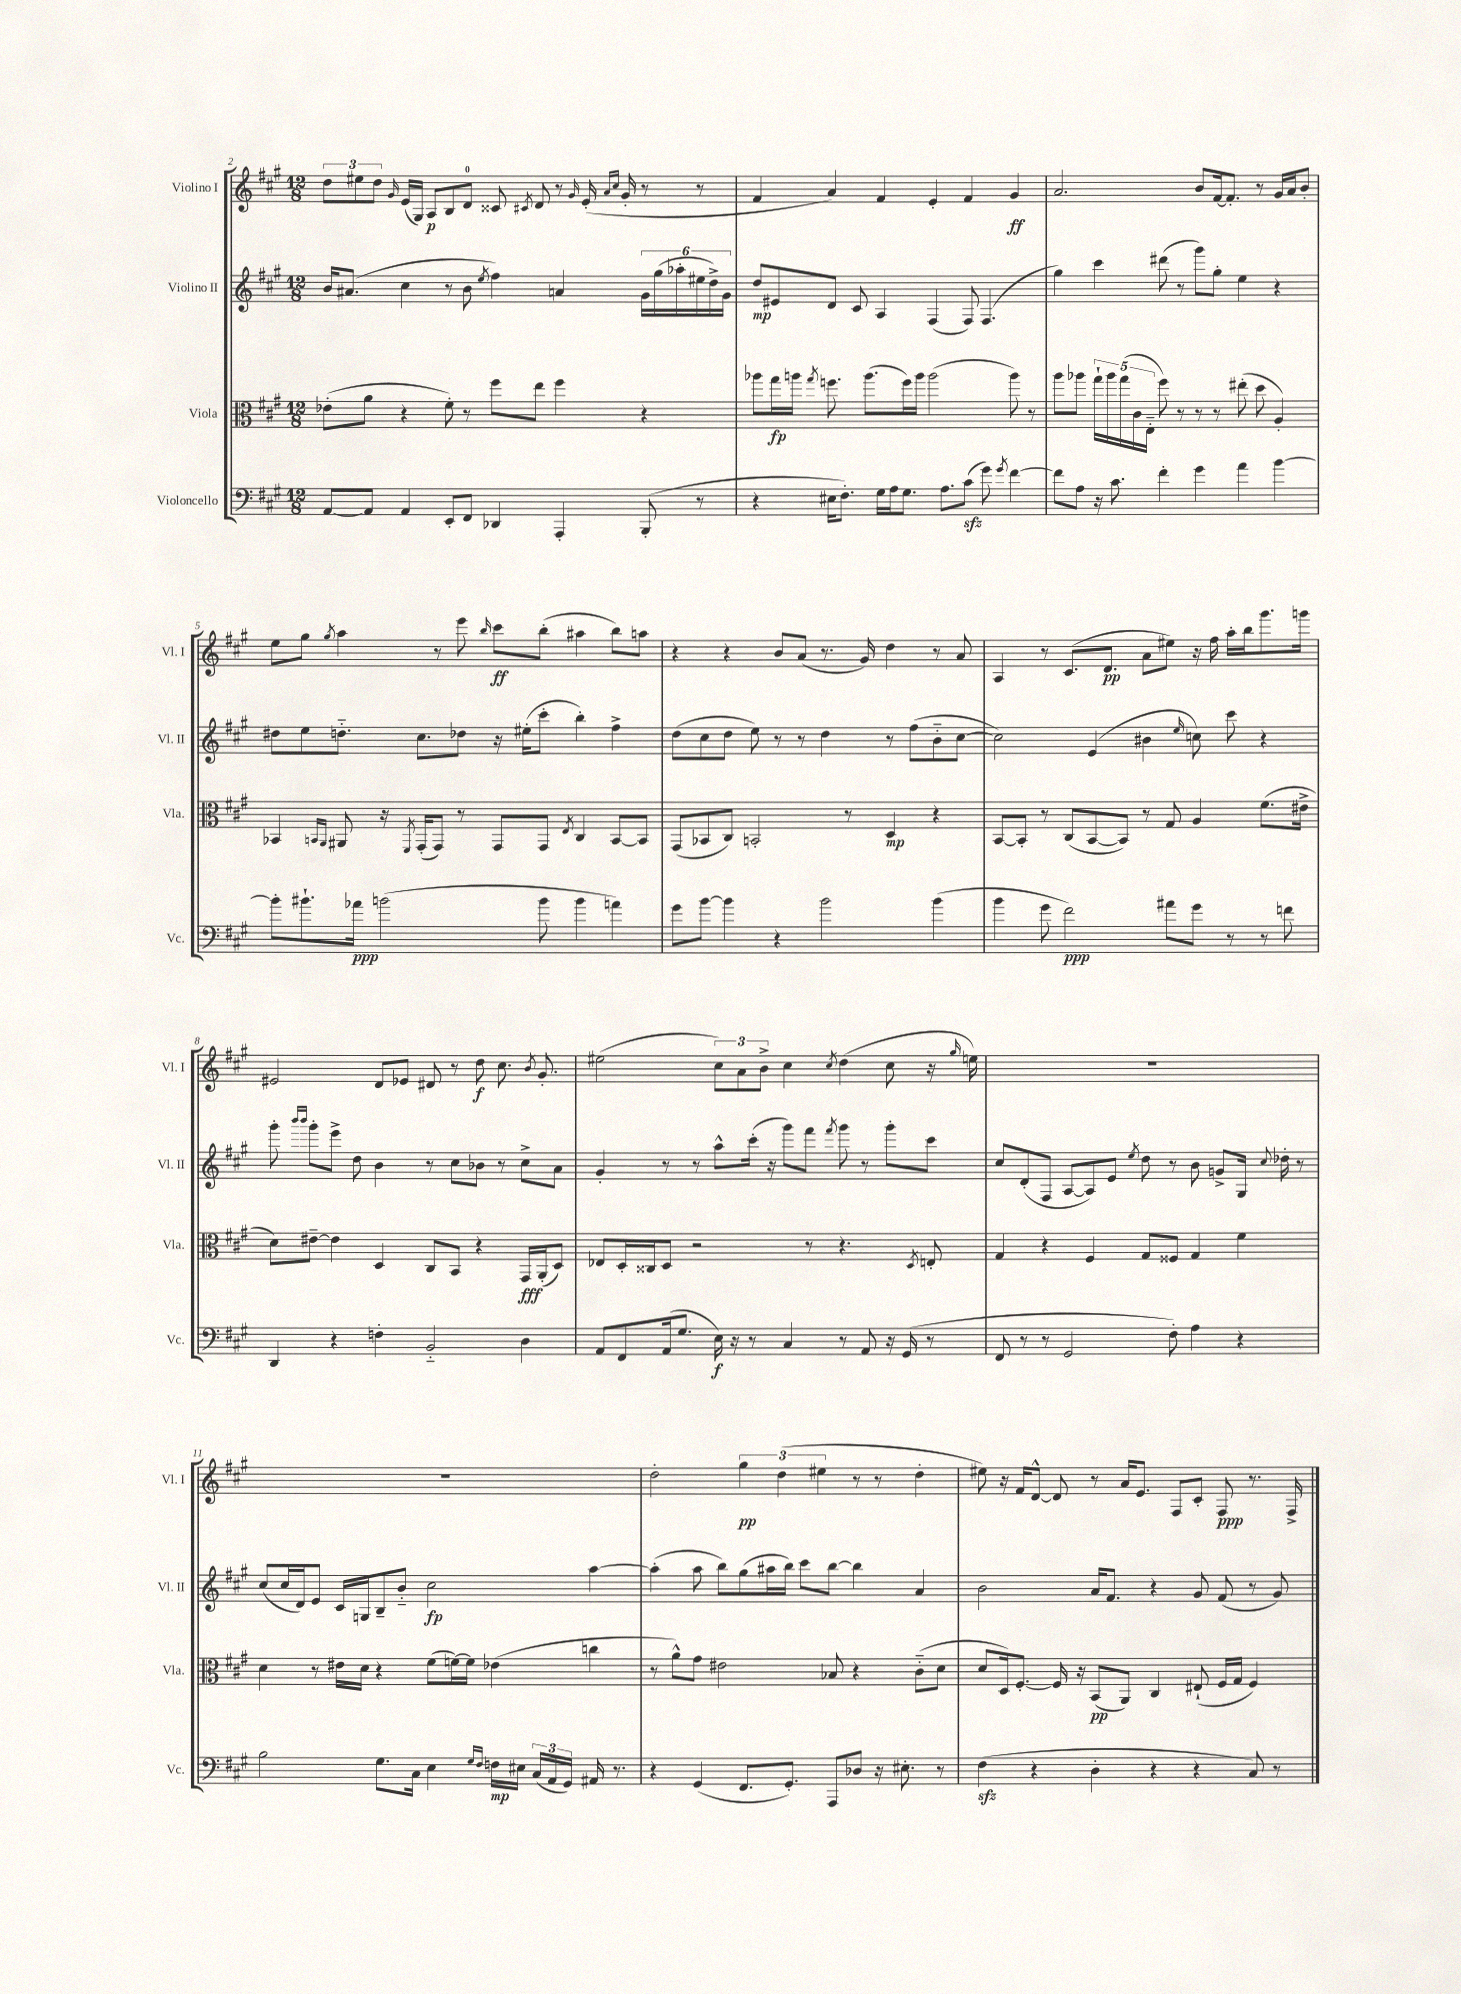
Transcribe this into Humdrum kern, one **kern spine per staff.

**kern	**kern	**kern	**kern
*staff4	*staff3	*staff2	*staff1
*clefF4	*clefC3	*clefG2	*clefG2
*k[f#c#g#]	*k[f#c#g#]	*k[f#c#g#]	*k[f#c#g#]
*M12/8	*M12/8	*M12/8	*M12/8
[8AA	(8e-'	16b	12dd
.	.	(8.a#	.
.	.	.	12ee#
8AA]	8a	.	.
.	.	.	12dd
.	.	.	16qqg#
4AA	4r	4cc#	(16e
.	.	.	16G#)
.	.	.	8A
8EE'	8f#')	8r	8B
8FF#	8r	8b	8d
.	.	8qee	.
4DD-	8ff#	4ff#)	8c##
.	.	.	8qc#
.	8ee	.	8d
4AAA'	4ff#	4a	8r
.	.	.	16qqg#
.	.	.	(16e'
.	.	.	16qqa
.	.	.	16qqcc#
.	.	.	16g#'
(8BBB'	4r	24g#	8r
.	.	(24gg#	.
.	.	24aa-'	.
8r	.	24ee#	8r
.	.	24dd^)	.
.	.	24g#	.
=	=	=	=
4r	8aa-	8dd	4f#
.	16gg#	8e#	.
.	16aa	.	.
.	8qgg#	.	.
16E#	8.ff	8d	4a)
8.F#')	.	.	.
.	.	8c#	.
.	(8.aa	.	.
16G#	.	4A	4f#
16A	.	.	.
8.G#	16ff)	.	.
.	16aa	.	.
.	(2aa	(4F#	4e'
8.A	.	.	.
(8c#	.	8F#)	4f#
8g#)	.	(4.F#	.
8qg#	.	.	.
[4f#	8aa)	.	4g#
.	8r	.	.
=	=	=	=
8f#]	8aa	4gg#)	2.a
8A	8aa-	.	.
16r	20gg#`	4ccc#	.
.	20aa-	.	.
8.c#	.	.	.
.	(20gg#	.	.
.	20c#	.	.
.	20E'~	.	.
4f#'	8ff#)	(8ddd#	.
.	8r	8r	.
4g#	8r	8ggg#)	8b
.	8r	8gg#'	[16f#
.	.	.	8.f#']
4a	(8ee#'	4ee	.
.	8dd	.	8r
[4b	4A')	4r	16g#
.	.	.	16a
.	.	.	8b'
=	=	=	=
8b']	4BB-	8dd#	8ee
8.b#`	.	8ee	8gg#
.	16qqBB	.	.
.	16qqAA	.	8qgg#
.	8AA#	8.dd'~	4aa
16a-	.	.	.
(2b	16r	.	.
.	8qFF#	.	.
.	(16GG#'	8.cc#	.
.	8GG#)	.	8r
.	8r	8dd-	8eee
.	.	.	16qqbb
.	8GG#	16r	8ccc#
.	.	(16ee#'	.
8b	8GG#	8ccc#'	(8bb'
.	8qE	.	.
4b	4C#	4bb')	4aa#
4a)	[8BB	4ff#^	8bb)
.	8BB]	.	8aa
=	=	=	=
8g#	(8GG#	(8dd	4r
[8b	8BB-	8cc#	.
4b]	8C#)	8dd	4r
.	2BB'	8ee)	.
4r	.	8r	8b
.	.	8r	(8a
2b	.	4dd	8.r
.	8r	.	.
.	.	.	16g#)
.	4D	8r	4dd
.	.	(8ff#	.
(4b	4r	8b'~	8r
.	.	[8cc#	8a
=	=	=	=
4b	[8BB	2cc#])	4A
.	8BB']	.	.
8g#	8r	.	8r
2f#)	(8C#	.	(8.c#
.	[8BB	(4e	.
.	.	.	8.d
.	8BB])	.	.
.	8r	4b#	8a
8a#	8G#	.	8ee#)
.	.	16qqee	.
8g#	4A	8cc)	16r
.	.	.	16ff#
8r	.	8ccc#	16aa'
.	.	.	16bb
8r	(8.f#	4r	8.ggg#
8f	.	.	.
.	16e#^	.	16ggg
=	=	=	=
4DD	8d)	8ggg#'	2e#
.	.	16qqbbb	.
.	.	16qqbbb	.
.	[8e#~	8ggg#'	.
4r	4e#]	8eee^	.
.	.	8dd	.
4F'	4D	4b	8d
.	.	.	8e-
2BB'~	8C#	8r	8d#
.	8BB	8cc#	8r
.	4r	8b-	8dd
.	.	8r	8.cc#
4D	16GG#	8cc#^	.
.	.	.	8qb
.	(16AA'	.	8.g#'
.	8D)	8a	.
=	=	=	=
8AA	8E-	4g#'	(2ee#
8FF#	16D'	.	.
.	16C##	.	.
(16AA	8D	8r	.
8.G#	.	.	.
.	2r	8r	.
16E)	.	8aa^^	12cc#)
16r	.	.	.
.	.	.	12a
8r	.	(16ccc#'	.
.	.	.	12b^
.	.	16r	.
4C#	.	8ggg#)	4cc#
.	8r	8fff#	.
.	.	8qfff#	8qcc#
8r	4.r	8ggg#	(4dd
8AA	.	8r	.
16r	.	8ggg#'	8cc#
(16GG#	.	.	.
.	8qD	.	.
8r	8E'	8ccc#	16r
.	.	.	16qqgg#
.	.	.	16ee)
=	=	=	=
8FF#	4G#	8cc#	1.r
8r	.	(8d'	.
8r	4r	8F#	.
2GG#	.	[8A	.
.	4F#	8A])	.
.	.	8e	.
.	.	8qee	.
.	8G#	8dd	.
8F#')	8F##	8r	.
4A	4G#	8b	.
.	.	8g^	.
4r	4f#	16G#	.
.	.	8qqcc#	.
.	.	16dd-'	.
.	.	8r	.
=	=	=	=
2B	4d	(8cc#	1.r
.	.	16cc#	.
.	.	16d)	.
.	8r	8e	.
.	16e#	16c#	.
.	16d	16G	.
8.G#	4r	8B~	.
.	.	8b'~	.
16C#	.	.	.
4E	(8f#	2cc#	.
.	[16f)	.	.
.	16f]	.	.
16qqG#	.	.	.
16qqF#	.	.	.
16F	(4e-	.	.
16E#	.	.	.
(24C#	.	.	.
24AA	.	.	.
24GG#)	.	.	.
16AA#	4cc	[4aa	.
8.r	.	.	.
=	=	=	=
4r	8r	(4aa']	2dd'
.	8a^^)	.	.
(4GG#	8g#	8aa	.
.	2e#	8bb)	.
8.FF#	.	(8gg#	6gg#
.	.	16aa#	.
.	.	.	(6dd
8.GG#')	.	16bb)	.
.	.	8ccc#	.
.	.	.	6ee#
8AAA	8B-	[8bb	.
8D-	4r	4bb]	8r
16r	.	.	8r
8.E#'	.	.	.
.	(8c#'~	4a	4dd'
8r	8d	.	.
=	=	=	=
(4F#	8d	2b	8ee#)
.	16D)	.	16r
.	[8.F#'	.	16f#
4r	.	.	[8d^^
.	16F#]	.	8d]
.	16r	.	.
4D'	(8BB	16a	8r
.	.	8.f#	.
.	8AA)	.	16a
.	.	.	8.e
4r	4C#	4r	.
.	.	.	8F#
4r	(8E#`	8g#	8c#'
.	16F#	(8f#	8F#
.	16G#	.	.
8C#)	4F#)	8r	8.r
8r	.	8g#)	.
.	.	.	16F#^
==	==	==	==
*-	*-	*-	*-
